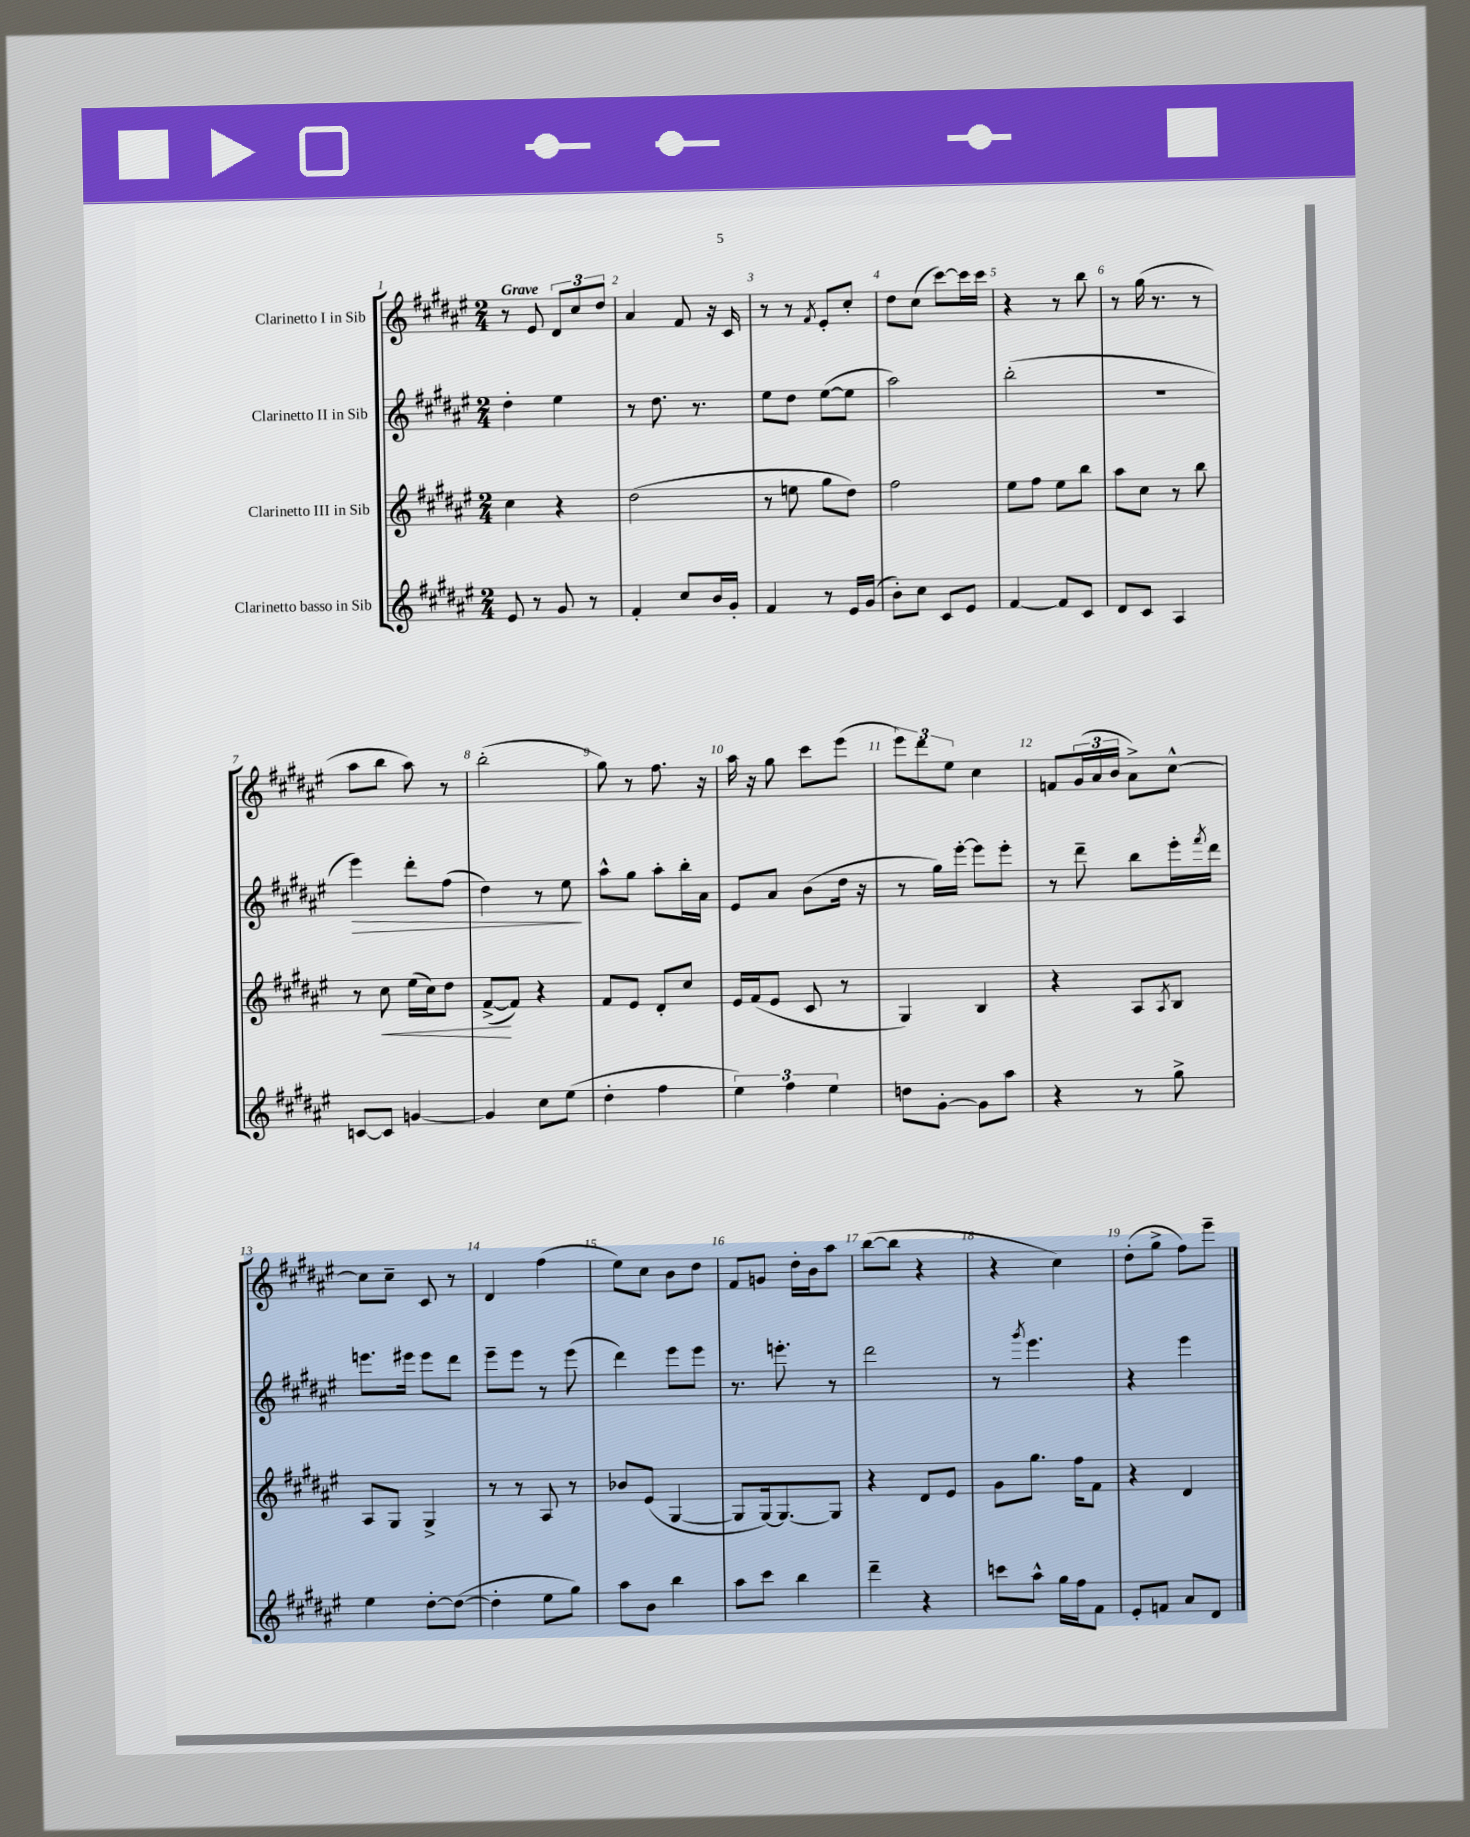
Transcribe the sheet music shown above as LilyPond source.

<<
\new StaffGroup <<
\new Staff = "s0" \with { instrumentName = "Clarinetto I in Sib" } {
    \clef treble \key fis \major \numericTimeSignature \time 2/4 \tempo "Grave"
    r8 eis'8 \tuplet 3/2 { dis'8 cis''8 dis''8 } |
    ais'4 fis'8 r16 cis'16 |
    r8 r8 \acciaccatura { fis'8 } eis'8-. cis''8-. |
    dis''8 cis''8( cis'''8~) cis'''16 cis'''16 |
    r4 r8 b''8 |
    r8 gis''16( r8. r8 |
    ais''8 b''8 ais''8) r8 |
    b''2-.( |
    gis''8) r8 fis''8. r16 |
    ais''16 r16 gis''8 cis'''8 eis'''8( |
    \tuplet 3/2 { eis'''8) dis'''8 eis''8 } cis''4 |
    f'8 \tuplet 3/2 { gis'16( ais'16 b'16 } ais'8->) cis''8~-^ |
    cis''8 cis''8-- cis'8 r8 |
    dis'4 fis''4( |
    eis''8) cis''8 b'8 dis''8 |
    fis'8 g'8 dis''16-. b'16 ais''8 |
    b''8~( b''8 r4 |
    r4 cis''4) |
    dis''8-.( gis''8-> fis''8) eis'''8-- \bar "|." |
}
\new Staff = "s1" \with { instrumentName = "Clarinetto II in Sib" } {
    \clef treble \key fis \major \numericTimeSignature \time 2/4
    dis''4-. eis''4 |
    r8 dis''8. r8. |
    eis''8 dis''8 eis''8~( eis''8 |
    ais''2) |
    b''2-.( |
    r2 |
    eis'''4\>) dis'''8-. fis''8( |
    dis''4) r8 eis''8\! |
    ais''8-^ gis''8 ais''8-. b''16-. ais'16 |
    eis'8 ais'8 b'8( dis''16 r16 |
    r8 gis''16) eis'''16~-. eis'''8 eis'''8-. |
    r8 dis'''8-- b''8 eis'''16-. \acciaccatura { fis'''8 } dis'''16 |
    e'''8. eis'''16 eis'''8 dis'''8 |
    eis'''8-- eis'''8 r8 eis'''8( |
    dis'''4) eis'''8 eis'''8 |
    r8. e'''8.-. r8 |
    dis'''2 |
    r8 \acciaccatura { gis'''8 } eis'''4. |
    r4 eis'''4 \bar "|." |
}
\new Staff = "s2" \with { instrumentName = "Clarinetto III in Sib" } {
    \clef treble \key fis \major \numericTimeSignature \time 2/4
    cis''4 r4 |
    dis''2( |
    r8 e''8 gis''8 dis''8) |
    fis''2 |
    eis''8 fis''8 eis''8 b''8 |
    ais''8 cis''8 r8 b''8 |
    r8 cis''8\< eis''16( cis''16) dis''8 |
    fis'8~->\!( fis'8) r4 |
    fis'8 eis'8 dis'8-. cis''8 |
    eis'16 fis'16( eis'8 cis'8 r8 |
    gis4) b4 |
    r4 ais8 \acciaccatura { ais8 } b8 |
    ais8 gis8 gis4-> |
    r8 r8 ais8 r8 |
    bes'8 eis'8( gis4~ |
    gis8 gis16~) gis8.~ gis8 |
    r4 dis'8 eis'8 |
    gis'8 gis''8. fis''16 fis'8 |
    r4 dis'4 \bar "|." |
}
\new Staff = "s3" \with { instrumentName = "Clarinetto basso in Sib" } {
    \clef treble \key fis \major \numericTimeSignature \time 2/4
    eis'8 r8 gis'8 r8 |
    fis'4-. cis''8 b'16 gis'16-. |
    fis'4 r8 eis'16 gis'16( |
    b'8-.) cis''8 cis'8 eis'8 |
    fis'4~ fis'8 cis'8 |
    dis'8 cis'8 ais4 |
    c'8~ c'8 g'4~ |
    g'4 cis''8 eis''8( |
    dis''4-. fis''4 |
    \tuplet 3/2 { eis''4) fis''4 eis''4 } |
    d''8 gis'8~-. gis'8 ais''8 |
    r4 r8 gis''8-> |
    eis''4 dis''8~-. dis''8~( |
    dis''4-. eis''8 gis''8) |
    ais''8 b'8 b''4 |
    ais''8 cis'''8 b''4 |
    dis'''4-- r4 |
    c'''8 ais''8-^ gis''16 fis''16 fis'8 |
    eis'8-. f'8 ais'8 dis'8 \bar "|." |
}
>>
>>
\layout { \context { \Score \override BarNumber.break-visibility = ##(#f #t #t) barNumberVisibility = #all-bar-numbers-visible } }
